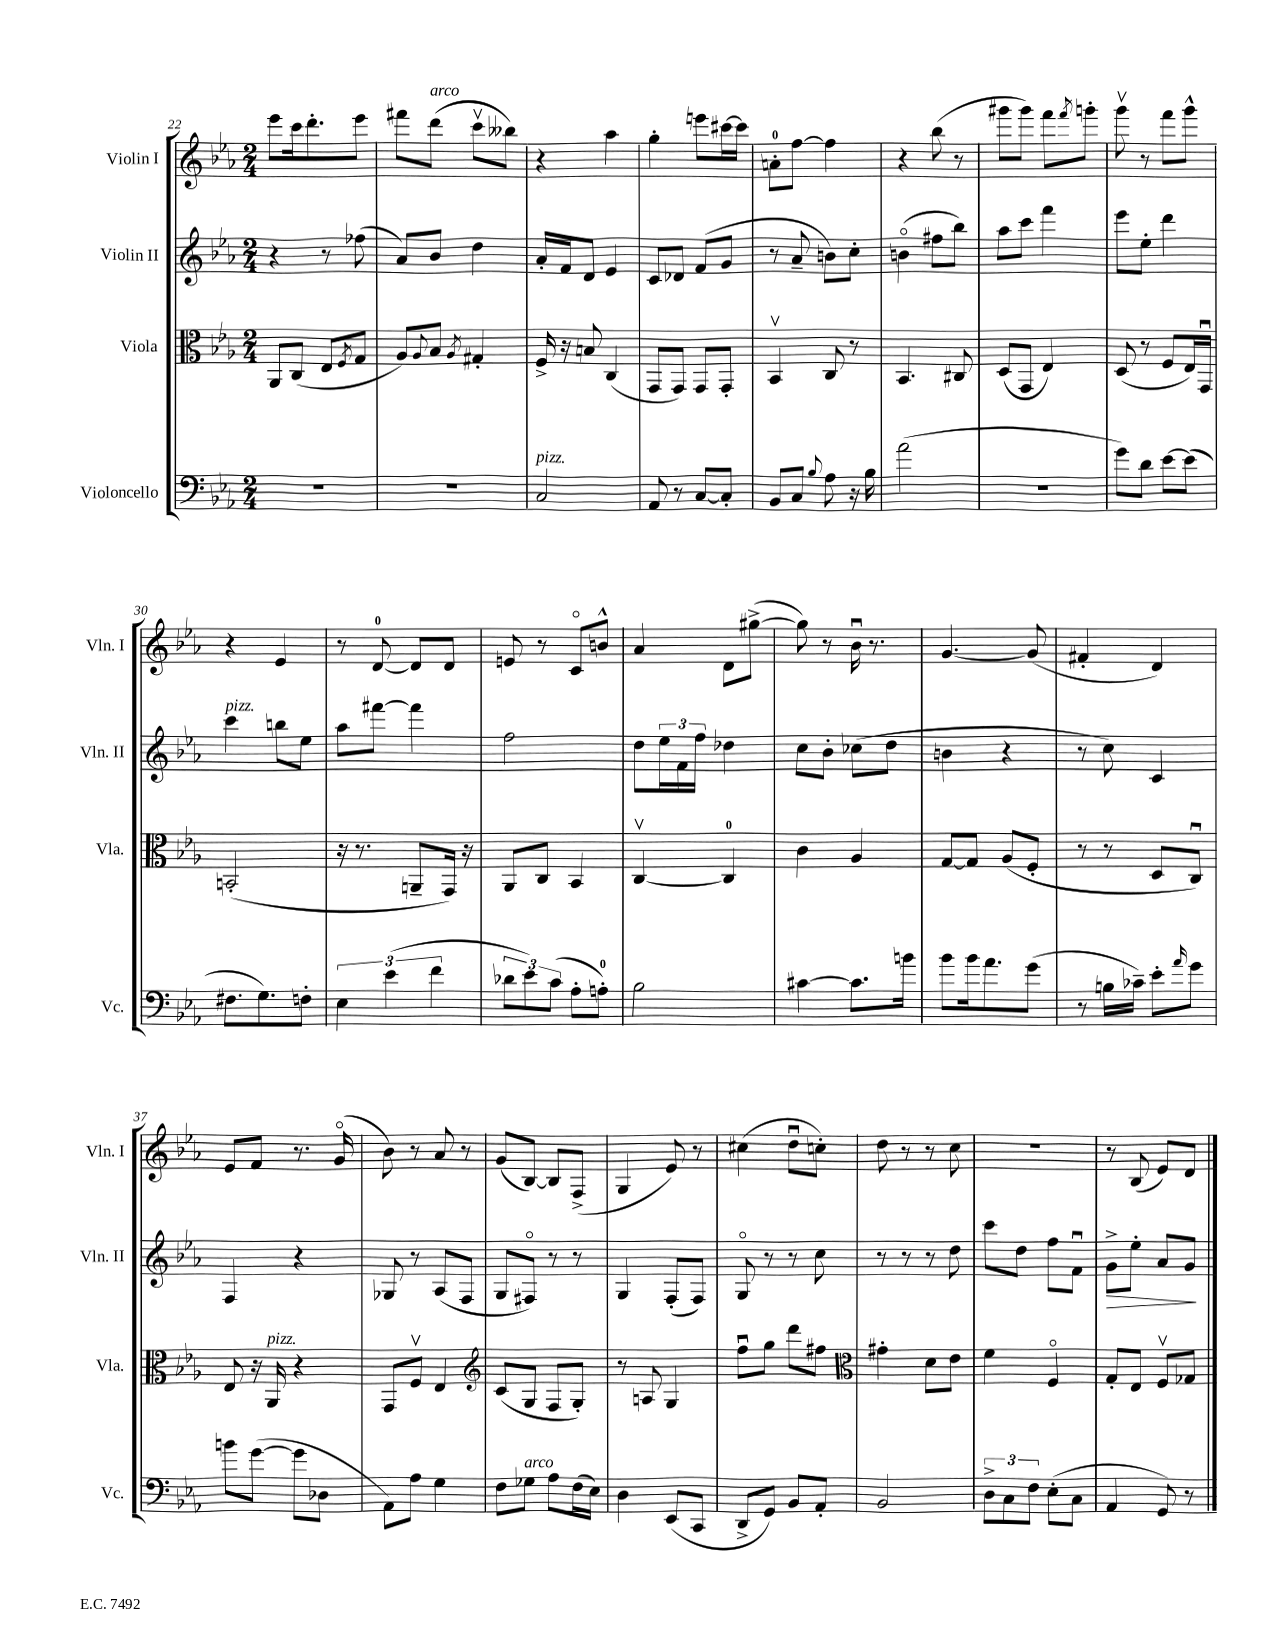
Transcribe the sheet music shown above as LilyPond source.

<<
\new StaffGroup <<
\new Staff = "s0" \with { instrumentName = "Violin I" shortInstrumentName = "Vln. I" } {
    \clef treble \key ees \major \numericTimeSignature \time 2/4
    ees'''8 c'''16 d'''8.-. ees'''8 |
    fis'''8 d'''8^\markup { \italic "arco" }( c'''8\upbow beses''8) |
    r4 aes''4 |
    g''4-. e'''8 cis'''16~ cis'''16 |
    a'8-0-. f''8~ f''4 |
    r4 bes''8( r8 |
    gis'''8 gis'''8) f'''8 \acciaccatura { f'''8 } g'''8-. |
    g'''8\upbow r8 f'''8 g'''8-^ |
    r4 ees'4 |
    r8 d'8-0~ d'8 d'8 |
    e'8 r8 c'8\flageolet b'8-^ |
    aes'4 d'8 gis''8~->( |
    gis''8) r8 bes'16\downbow r8. |
    g'4.~ g'8( |
    fis'4-. d'4) |
    ees'8 f'8 r8. g'16\flageolet( |
    bes'8) r8 aes'8 r8 |
    g'8( bes8~) bes8 f8->( |
    g4 ees'8) r8 |
    cis''4( d''8\downbow c''8-.) |
    d''8 r8 r8 c''8 |
    R2 |
    r8 bes8( ees'8) d'8 \bar "|." |
}
\new Staff = "s1" \with { instrumentName = "Violin II" shortInstrumentName = "Vln. II" } {
    \clef treble \key ees \major \numericTimeSignature \time 2/4
    r4 r8 fes''8( |
    aes'8) bes'8 d''4 |
    aes'16-. f'16 d'8 ees'4 |
    c'8 des'8 f'8( g'8 |
    r8 aes'8-- b'8) c''8-. |
    b'4\flageolet( fis''8 bes''8) |
    aes''8 c'''8 f'''4 |
    ees'''8 ees''8-. d'''4 |
    c'''4^\markup { \italic "pizz." } b''8 ees''8 |
    aes''8 fis'''8~ fis'''4 |
    f''2 |
    d''8 \tuplet 3/2 { ees''16 f'16 f''16 } des''4 |
    c''8 bes'8-. ces''8( d''8 |
    b'4 r4 |
    r8 c''8) c'4 |
    f4 r4 |
    ges8 r8 aes8( f8 |
    g8 fis8\flageolet) r8 r8 |
    g4 f8-.( f8) |
    g8\flageolet r8 r8 c''8 |
    r8 r8 r8 d''8 |
    c'''8 d''8 f''8 f'8\downbow |
    g'8->\> ees''8-. aes'8 g'8\! \bar "|." |
}
\new Staff = "s2" \with { instrumentName = "Viola" shortInstrumentName = "Vla." } {
    \clef alto \key ees \major \numericTimeSignature \time 2/4
    aes,8 c8( ees8 \acciaccatura { f8 } g8 |
    aes8) \appoggiatura { aes8 } bes8 \acciaccatura { aes8 } gis4-. |
    f16-> r16 b8 c4( |
    g,8 g,8) g,8 g,8-. |
    bes,4\upbow c8 r8 |
    bes,4. cis8 |
    d8( g,8 ees4) |
    d8( r8 f8 ees16) g,16\downbow |
    b,2-.( |
    r16 r8. a,8-- g,16) r16 |
    aes,8 c8 bes,4 |
    c4~\upbow c4-0 |
    c'4 aes4 |
    g8~ g8 aes8( f8-. |
    r8 r8 d8 c8\downbow) |
    ees8 r16 aes,16^\markup { \italic "pizz." } r4 |
    g,8 f8\upbow ees4 |
    \clef treble c'8( g8 f8 g8-.) |
    r8 a8 g4 |
    f''8\downbow g''8 d'''8 fis''8 |
    \clef alto gis'4-. d'8 ees'8 |
    f'4 f4\flageolet |
    g8-. ees8 f8\upbow ges8 \bar "|." |
}
\new Staff = "s3" \with { instrumentName = "Violoncello" shortInstrumentName = "Vc." } {
    \clef bass \key ees \major \numericTimeSignature \time 2/4
    R2 |
    R2 |
    c2^\markup { \italic "pizz." } |
    aes,8 r8 c8~ c8-. |
    bes,8 c8 \appoggiatura { bes8 } aes8 r16 bes16 |
    aes'2( |
    R2 |
    g'8) d'8 ees'8~ ees'8( |
    fis8. g8.) f8-. |
    \tuplet 3/2 { ees4 ees'4( f'4 } |
    \tuplet 3/2 { des'8 ees'8) c'8( } aes8-. a8-0-.) |
    bes2 |
    cis'4~ cis'8. b'16 |
    bes'8 bes'16 aes'8. g'8( |
    r8 b16 ces'16--) ees'8-. \grace { aes'16 } g'8 |
    b'8 g'8~( g'8 des8 |
    aes,8) aes8 g4 |
    f8 ges8^\markup { \italic "arco" } aes8 f16( ees16) |
    d4 ees,8( c,8 |
    d,8-> g,8) bes,8 aes,8-. |
    bes,2 |
    \tuplet 3/2 { d8-> c8 f8 } ees8-.( c8 |
    aes,4 g,8) r8 \bar "|." |
}
>>
>>
\layout { \context { \Score currentBarNumber = #22 } }
